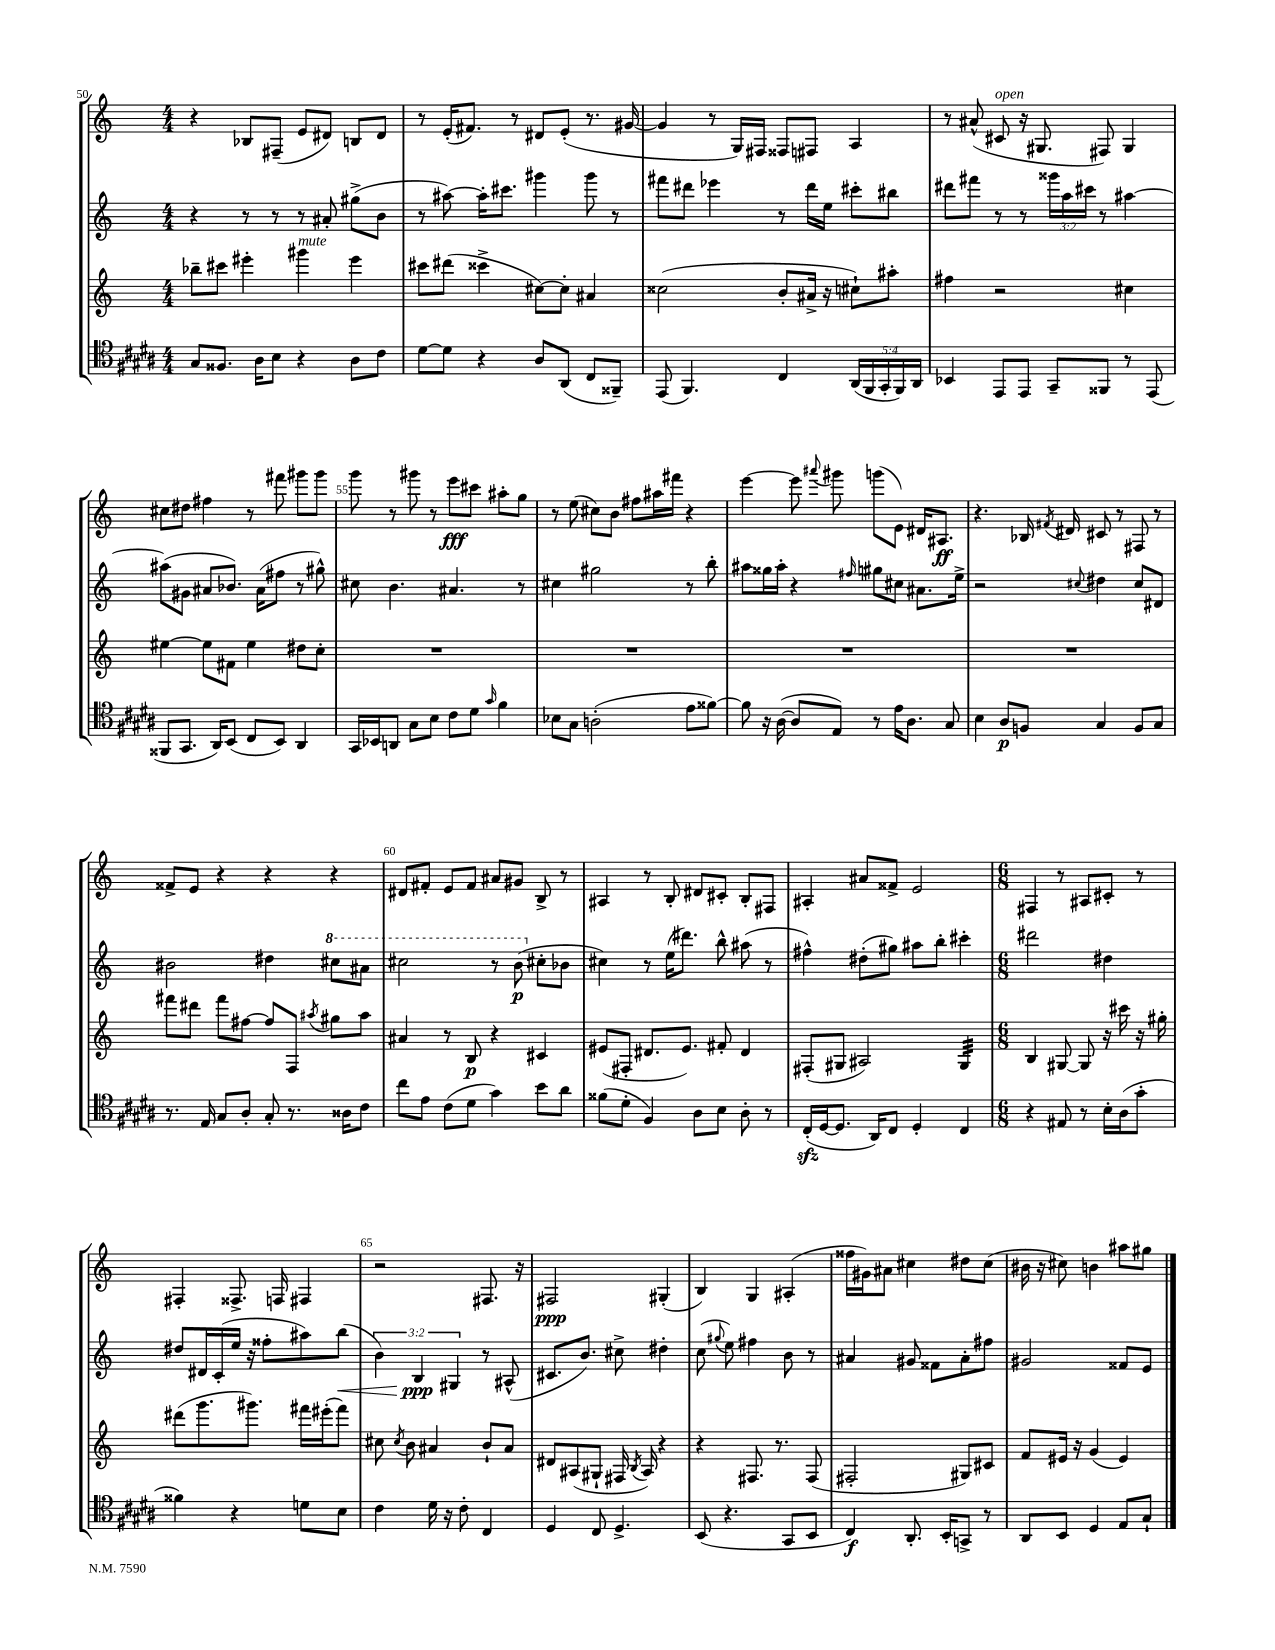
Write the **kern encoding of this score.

**kern	**kern	**kern	**kern
*staff4	*staff3	*staff2	*staff1
*clefC4	*clefG2	*clefG2	*clefG2
*k[f#c#g#d#a#]	*k[]	*k[]	*k[]
*M4/4	*M4/4	*M4/4	*M4/4
8G#	8bb-~	4r	4r
8.F##	8ccc#	.	.
.	4eee#'	8r	8B-
16A#	.	.	.
8B	.	8r	(8F#~
4r	4ggg#	8r	8e
.	.	8a#'	8d#)
8A#	4eee#	(8gg#^	8B
8c#	.	8b	8d#
=	=	=	=
[8d#	8ccc#	8r	8r
8d#]	(8ddd#	[8aa#)	(16e'
.	.	.	8.f#)
4r	4ccc##^	16aa#']	.
.	.	8.ccc#	.
.	.	.	8r
8A#	[8cc#)	4ggg#	8d#
(8AA#	8cc#']	.	(8e'
8C#	4a#	8ggg#	8.r
8FF##~)	.	8r	.
.	.	.	[16g#
=	=	=	=
(8EE	(2cc##	8fff#	4g#]
4.FF#)	.	8ddd#	.
.	.	4eee-	8r
.	.	.	16G)
.	.	.	16F#
4C#	8b'	8r	8F##
.	16a#^	16ddd#	8F#
.	16r	16ee	.
(20AA#	8cc#`)	8ccc#'	4A
20FF#	.	.	.
20GG#'	.	.	.
.	8aa#'	8bb#	.
20FF#)	.	.	.
20AA#	.	.	.
=	=	=	=
4BB-	4ff#	8ddd#	8r
.	.	8fff#	(8a#^^
8EE	2r	8r	8c#
8EE	.	8r	16r
.	.	.	8.G#
8GG#~	.	24ggg##	.
.	.	24aa	.
.	.	24ccc#	.
8FF##	.	8r	8F#)
8r	4cc#	[4aa#	4G#
(8EE	.	.	.
=	=	=	=
8FF##	[4ee#	(8aa#]	8cc#
8.GG#	.	8g#	8dd#
.	8ee#]	8a#	4ff#
16AA#)	.	.	.
(8BB	8f#	8.b-)	.
8C#	4ee#	.	8r
.	.	(16a#	.
8BB)	.	8ff#	8fff#
4AA#	8dd#	8r	8ggg#
.	8cc'	8gg#^^)	8ggg#
=	=	=	=
16GG#	1r	8cc#	8ggg
16BB-	.	.	.
8AA	.	4.b	8r
8G#	.	.	8ggg#
8B	.	.	8r
8c#	.	4.a#	8eee
8d#	.	.	8ccc#
16qqg#	.	.	.
4f#	.	.	8aa#'
.	.	8r	8gg
=	=	=	=
8B-	1r	4cc#	8r
8G#	.	.	(8ee
(2A'	.	2gg#	8cc#)
.	.	.	8b
.	.	.	8ff#
.	.	.	16aa#
.	.	.	16fff#
8e	.	8r	4r
[8f##)	.	8bb'	.
=	=	=	=
8f##]	1r	8aa#	[4eee
16r	.	16gg##	.
([16A#	.	16aa#'	.
8A#]	.	4r	8eee]
.	.	.	8qqaaa#
8E)	.	.	8ggg#
.	.	16qqff#	.
8r	.	8gg#	(8ggg
16e	.	8cc#	8e)
8.A#	.	.	.
.	.	8.a#	16d#
.	.	.	8.A#
8G#	.	.	.
.	.	16ee^	.
=	=	=	=
4B	1r	2r	4.r
8A#	.	.	.
8F	.	.	16B-
.	.	.	8qf#
.	.	.	16d#
.	.	8qqcc#	.
4G#	.	4dd#	8c#
.	.	.	8r
8F	.	8cc#	8F#
8G#	.	8d#	8r
=	=	=	=
8.r	8fff#	2b#	8f##^
.	8ddd#	.	8e
16E	.	.	.
8G#	8fff#	.	4r
8A#'	[8ff#	.	.
8G#'	8ff#]	4dd#	4r
8.r	8F	.	.
.	8qaa#	.	.
.	8gg#	8ccc#	4r
16A##	.	.	.
8c#	8aa#	8aa#	.
=	=	=	=
8cc#	4a#	2ccc#	8d#
8e	.	.	8f#'
(8c#	8r	.	8e
8d#	8B	.	8f#
4g#)	4r	8r	8a#
.	.	(8bb	8g#
8b	4c#	8cc#'	8B^
8a#	.	8b-	8r
=	=	=	=
(8f##	(8e#	4cc#)	4A#
8d#'	8F#'	.	.
4F#)	8.d#	8r	8r
.	.	(16ee	8B'
.	8.e#)	8.ddd#)	.
8A#	.	.	8d#
8B	8f#'	8bb^^	8c#'
8A#'	4d#	(8aa#	8B'
8r	.	8r	8F#
=	=	=	=
(16C#'	(8F#'	4ff#^^)	4A#'
[16D#	.	.	.
8.D#]	8G#	.	.
.	2A#)	(8dd#'	8a#
16AA#)	.	.	.
8C#	.	8gg#)	8f##^
4D#'	.	8aa#	2e
.	.	8bb'	.
4C#	4G#	4ccc#'	.
=	=	=	=
*M6/8	*M6/8	*M6/8	*M6/8
4r	4B	2ddd#	4F#
8E#	[8G#	.	8r
8r	8G#]	.	8A#
16B'	16r	4dd#	8c#'
(16A#	16ccc#	.	.
8g#'	16r	.	8r
.	16gg#'	.	.
=	=	=	=
4f##)	(8ddd#	8dd#	4F#'
.	8.ggg	16d#	.
.	.	(16c'	.
4r	.	16ee	8.F##^
.	8.ggg#)	16r	.
.	.	8ff##'	.
.	.	.	16F
8d	16fff#	8aa#)	4F#
.	(16eee#'	.	.
8B	8fff#)	(8bb	.
=	=	=	=
4c#	8cc#	6b)	2r
.	8qcc#	.	.
.	8b	.	.
.	.	6B	.
16d#	4a#	.	.
16r	.	.	.
.	.	6G#	.
8c#'	.	.	.
4C#	8b`	8r	8.F#
.	8a#	(8A#^^	.
.	.	.	16r
=	=	=	=
4D#	8d#	8.c#	2F#
.	(8A#	.	.
.	.	8.b)	.
8C#	8G#`	.	.
4.D#^	16F#	8cc#^	.
.	8qB	.	.
.	16A#)	.	.
.	4r	4dd#'	(4G#'
=	=	=	=
(8BB	4r	(8cc	4B)
.	.	8qqgg#	.
4.r	.	8ee)	.
.	8.F#	4ff#	4G
.	8.r	.	.
8GG#	.	8b	(4A#'
8BB	(8F#	8r	.
=	=	=	=
4C#)	2F#'	4a#	16ff##
.	.	.	16g#)
.	.	.	8a#
8.AA#'	.	8g#	4cc#
.	.	8f##	.
16BB'	.	.	.
8GG^	8G#)	8a#'	8dd#
8r	8c#	8ff#	(8cc#
=	=	=	=
8AA#	8f	2g#	16b#
.	.	.	16r
8BB	16e#	.	8cc#)
.	16r	.	.
4D#	(4g	.	4b
8E	4e#)	8f##	8aa#
8G#`	.	8e	8gg#
==	==	==	==
*-	*-	*-	*-
